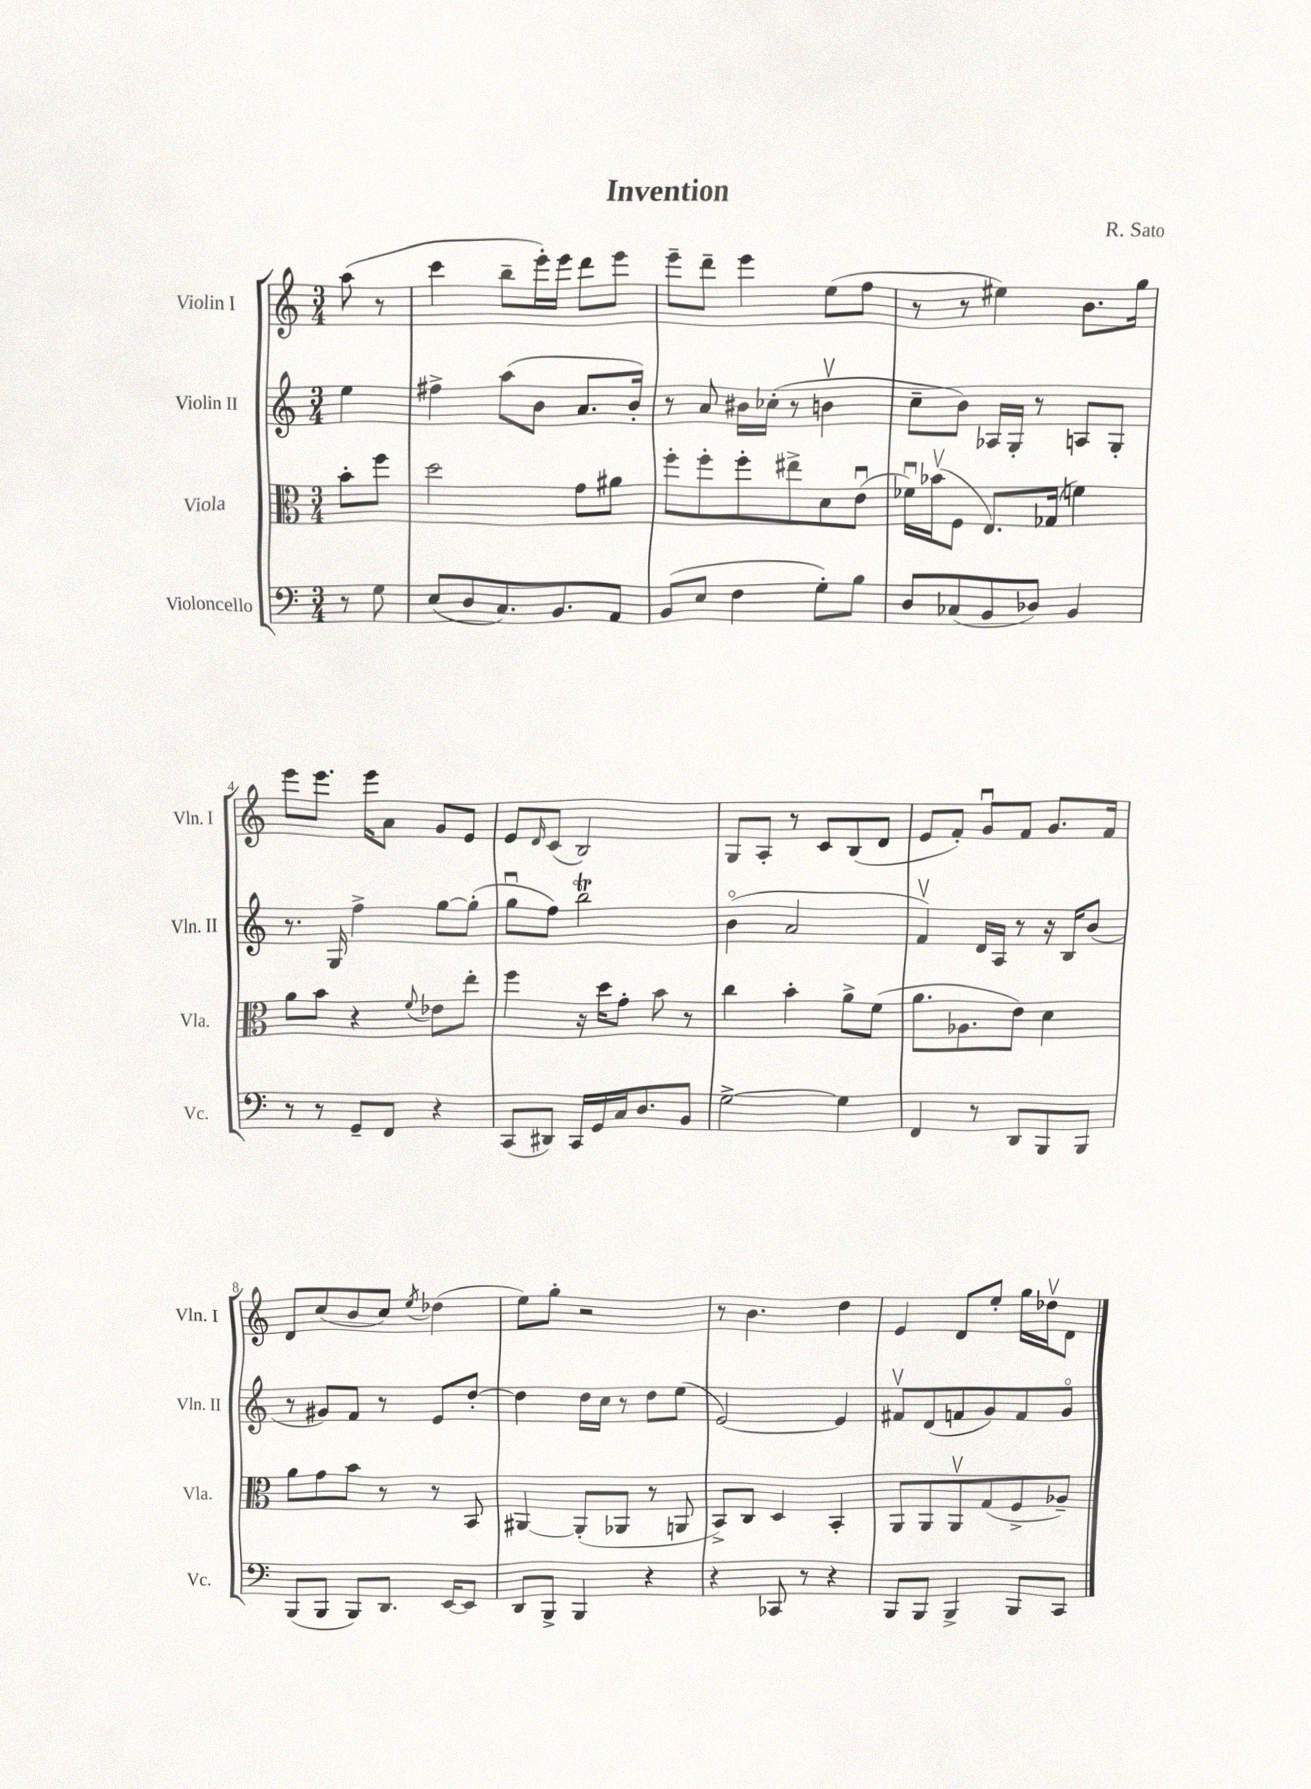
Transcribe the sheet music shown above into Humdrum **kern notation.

**kern	**kern	**kern	**kern
*part4	*part3	*part2	*part1
*staff4	*staff3	*staff2	*staff1
*I"Violoncello	*I"Viola	*I"Violin II	*I"Violin I
*I'Vc.	*I'Vla.	*I'Vln. II	*I'Vln. I
*clefF4	*clefC3	*clefG2	*clefG2
*k[]	*k[]	*k[]	*k[]
*M3/4	*M3/4	*M3/4	*M3/4
=	=	=	=
8r	8b'\L	4ee\	(8aa\
8G\	8ff\J	.	8r
=1	=1	=1	=1
(8E/L	2dd\	4ff#X^\	4ccc\
8D/	.	.	.
8.C/)	.	(8aa\L	8bb~\L
.	.	8b\J	16eee'\L)
8.BB/	.	.	16eee\JJ
.	8g\L	8.a/L	8ddd\L
8AA/J	8a#X\J	.	8eee\J
.	.	16b'/Jk)	.
=2	=2	=2	=2
(8BB/L	8ff'\L	8r	8eee~\L
8E/J	8ff'\	8a/	8ddd~\J
4F\	8ff'\	16b#X\LL	4eee\
.	.	(16cc-X'\JJ	.
.	8ee#X^\	8r	.
8G'\L)	8d\	4bnv\	(8ee\L
8B\J	(8eu\J	.	8ff\J
=3	=3	=3	=3
8D/L	16f-Xu\LL)	8cc~\L	8r
.	(16b-Xv\J	.	.
(8C-X/	8F\J	8b\J)	8r
8BB/	8.E/L)	16A-X/LL	4ee#X\)
.	.	16G'/JJ	.
8D-X/J)	.	8r	.
.	(16G-X/Jk	.	.
4BB/	4fn\)	8An/L	8.b\L
.	.	8G'/J	.
.	.	.	16gg\Jk
!!LO:LB:g=z
=4	=4	=4	=4
8r	8a\L	8.r	8eee\L
8r	8b\J	.	8.eee\J
.	.	16G/	.
8GG~/L	4r	4ff^\	.
.	.	.	16eee\KL
8FF/J	.	.	8a\J
.	8qqf/	.	.
4r	8e-X\L	[8gg\L	8g/L
.	8ee'\J	(8gg'\J]	8e/J
=5	=5	=5	=5
(8CC/L	4ff\	8ggu\L	8e/L
.	.	.	16qqd/
8DD#X/J)	.	8ff\J)	(8c/J
16CC/LL	16r	2bbt\	2B/)
16GG/	16dd\KL	.	.
16C/J	8g'\J	.	.
8.D/	.	.	.
.	8b\	.	.
8BB/J	8r	.	.
=6	=6	=6	=6
[2G^\	4cc\	(4b\	8G/L
.	.	.	8A'/J
.	4b'\	2a/	8r
.	.	.	8c/L
4G\]	8a^\L	.	(8B/
.	(8f\J	.	8d/J
=7	=7	=7	=7
4FF/	8.a\L	4fv/)	8e/L
.	.	.	8f'/J)
.	8.A-X\	.	.
8r	.	16d/LL	8gu/L
.	.	16A/JJ	.
8DD/L	8e\J)	8r	8f/J
8BBB/	4d\	16r	8.g/L
.	.	16B/KL	.
8BBB/J	.	(8b/J	.
.	.	.	16f/Jk
!!LO:LB:g=z
=8	=8	=8	=8
(8BBB/L	8a\L	8r	8d/L
8BBB/J	8g\	8g#X/L)	(8cc/
8BBB/L)	8b\J	8f/J	8b/
8.DD/J	8r	8r	8cc/J)
.	.	.	8qee/
.	8r	8e/L	(4dd-X\
[16EE/KL	.	.	.
8EE/J]	8BB/	[8dd'/J	.
=9	=9	=9	=9
8DD/L	[4AA#X/	4dd\]	8ee\L)
8BBB^/J	.	.	8gg'\J
4BBB/	(8AA#'/L]	16dd\LL	2r
.	.	16cc\JJ	.
.	8AA-X/J	8r	.
4r	8r	8dd\L	.
.	8AAn/	(8ee\J	.
=10	=10	=10	=10
4r	8BB^/L)	[2e/)	8r
.	8C/J	.	4.b\
8CC-X/	4D/	.	.
8r	.	.	.
4r	4BB'/	4e/]	4dd\
=11	=11	=11	=11
8BBB/L	8AA/L	8f#Xv/L	4e/
8BBB/J	8AA/	(8d/	.
4BBB^/	8AAv/	8fn/	8d/L
.	(8G/	8g/)	8ee'/J
8BBB/L	8F^/	8f/	16gg\LL
.	.	.	16dd-Xv\J
8CC/J	8A-X~/J)	8g/J	8d\J
==	==	==	==
*-	*-	*-	*-
